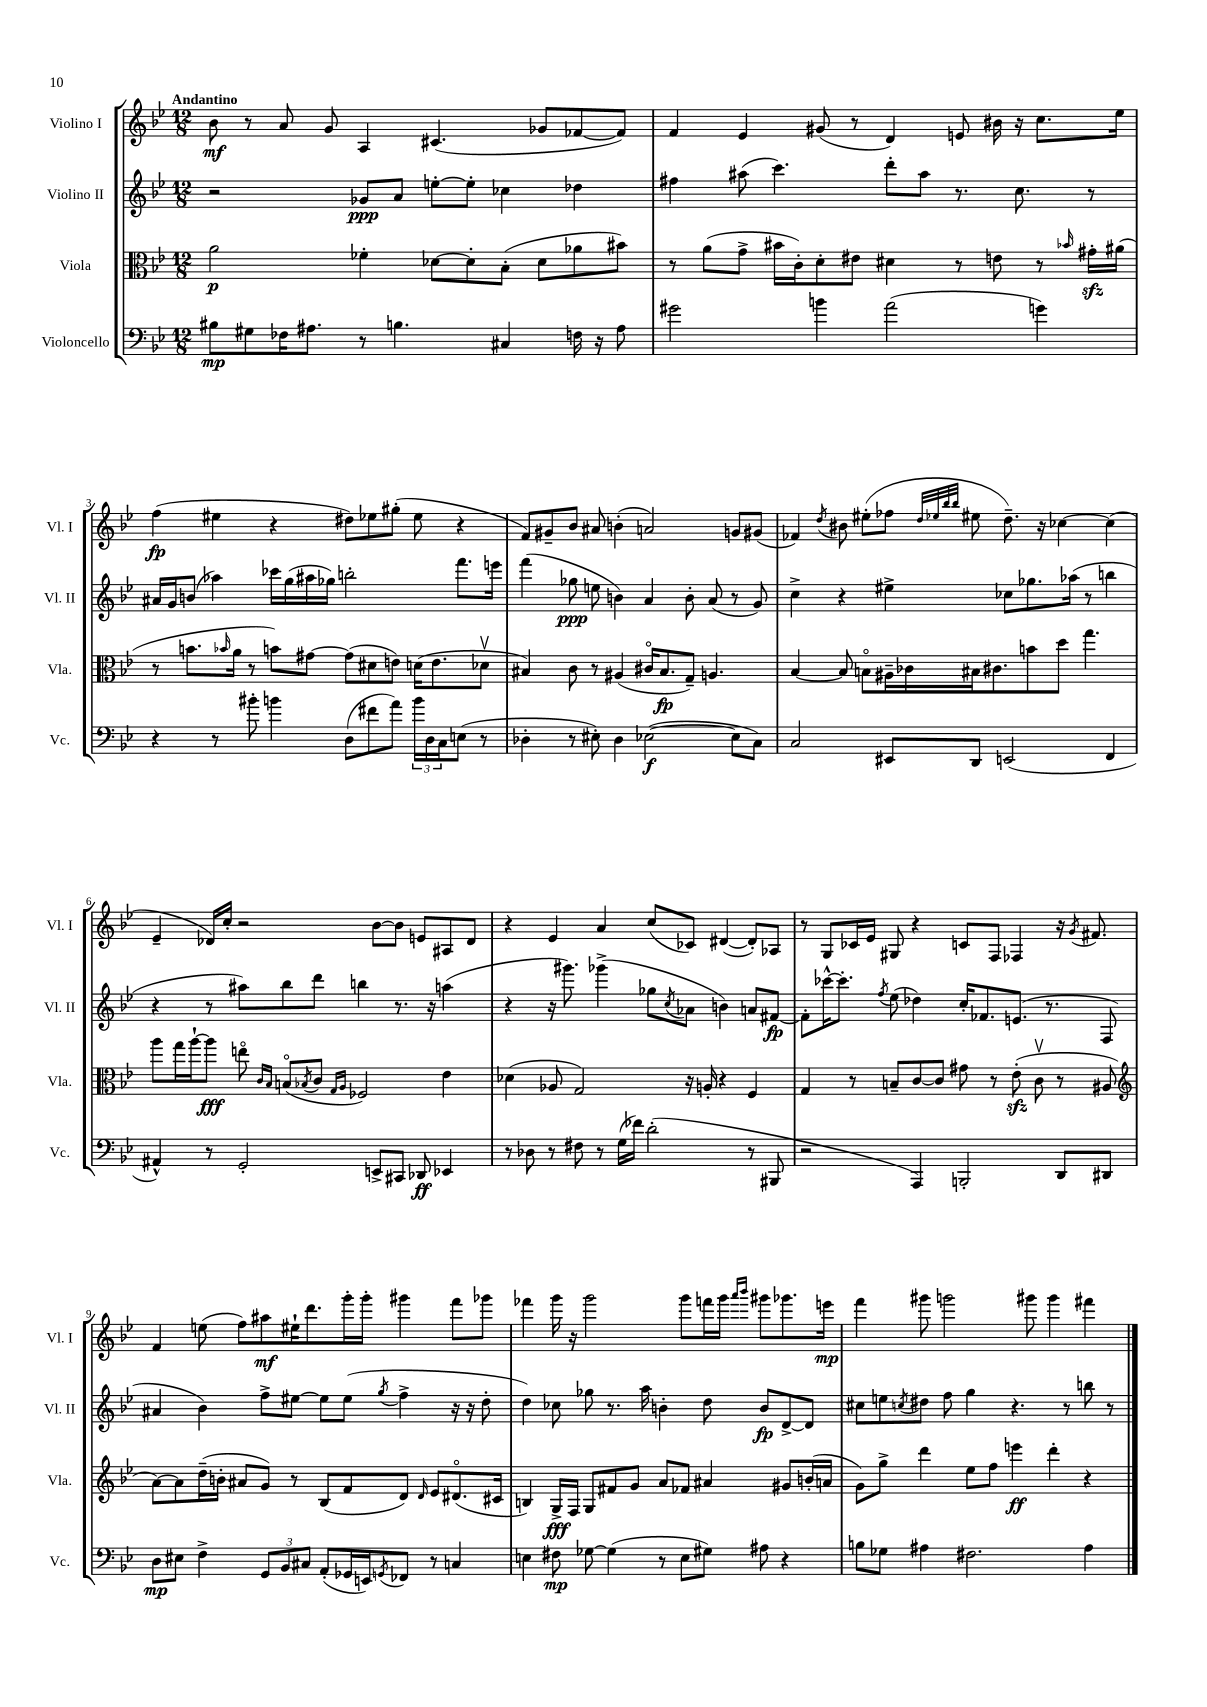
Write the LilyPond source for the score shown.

<<
\new StaffGroup <<
\new Staff = "s0" \with { instrumentName = "Violino I" shortInstrumentName = "Vl. I" } {
    \clef treble \key bes \major \numericTimeSignature \time 12/8 \tempo "Andantino"
    bes'8\mf r8 a'8 g'8 a4 cis'4.( ges'8 fes'8~ fes'8) |
    f'4 ees'4 gis'8( r8 d'4) e'8 bis'16 r16 c''8. ees''16 |
    f''4\fp( eis''4 r4 dis''8) ees''8 gis''8-.( ees''8 r4 |
    f'8) gis'8-- bes'8 ais'8 b'4-.( a'2) g'8 gis'8( |
    fes'4) \acciaccatura { d''8 } bis'8 eis''8-.( fes''8 \grace { d''32 ees''32 bes''32 bes''32 } eis''8 d''8.--) r16 ces''4~ ces''4( |
    ees'4-- des'16) c''16-. r2 bes'8~ bes'8 e'8 ais8 des'8 |
    r4 ees'4 a'4 c''8( ces'8) dis'4~( dis'8-.) aes8 |
    r8 g8 ces'16 ees'16 gis8 r4 c'8 f8 fes4 r16 \acciaccatura { g'8 } fis'8. |
    f'4 e''8( f''8) ais''8\mf eis''16-! d'''8. g'''16-. g'''16-. gis'''4 f'''8 ges'''8 |
    fes'''4 g'''16 r16 g'''2 g'''8 f'''16 g'''16 \grace { a'''16 bes'''16 } gis'''8 ges'''8. e'''16\mp |
    f'''4 gis'''8 g'''2 gis'''8 gis'''4 fis'''4 \bar "|." |
}
\new Staff = "s1" \with { instrumentName = "Violino II" shortInstrumentName = "Vl. II" } {
    \clef treble \key bes \major \numericTimeSignature \time 12/8
    r2 ges'8\ppp a'8 e''8~-. e''8-. ces''4 des''4 |
    fis''4 ais''8( c'''4.) d'''8-. ais''8 r8. c''8. r8 |
    ais'16 g'16 b'8( aes''4) ces'''16 g''16( ais''16 ges''16) b''2-. f'''8. e'''16 |
    f'''4( ges''8\ppp e''8 b'4) a'4 b'8-. a'8( r8 g'8) |
    c''4-> r4 eis''4-> ces''8 ges''8. aes''16( r8 b''4 |
    r4 r8 ais''8) bes''8 d'''8 b''4 r8. r16 a''4( |
    r4 r16 gis'''8.) ges'''4->( ges''8 \acciaccatura { c''8 } aes'8 b'4) a'8 fis'8~\fp |
    fis'8-. ces'''16~-^ ces'''8.-. \acciaccatura { f''8 } ees''8( des''4) c''16-. fes'8. e'8.( r8. f8 |
    ais'4 bes'4) f''8-> eis''8~ eis''8 eis''8( \acciaccatura { g''8 } f''4-> r16 r16 d''8-. |
    d''4) ces''8 ges''8 r8. a''16 b'4-. d''8 b'8\fp d'8~-> d'8 |
    cis''8 e''8 \acciaccatura { c''8 } dis''8 f''8 g''4 r4. r8 b''8 r8 \bar "|." |
}
\new Staff = "s2" \with { instrumentName = "Viola" shortInstrumentName = "Vla." } {
    \clef alto \key bes \major \numericTimeSignature \time 12/8
    a'2\p fes'4-. des'8~ des'8-. bes8-.( des'8 aes'8 bis'8) |
    r8 a'8( g'8-> bis'16 c'16-.) d'8-. eis'8 dis'4 r8 e'8 r8 \grace { bes'16 } gis'16-.\sfz ais'16( |
    r8 b'8. \grace { bes'16 } a'16 r8 b'8) gis'8~ gis'8( dis'8 e'8) d'16( e'8. des'8\upbow |
    bis4) c'8 r8 ais4( cis'16\flageolet bis8.\fp g8--) a4. |
    bes4~ bes8 b8\flageolet ais16-- ces'16 bis16 cis'8. b'8 d''8 g''4. |
    a''8 g''16 a''16~-! a''8\fff e''8\flageolet \grace { c'16 bes16 } b8\flageolet( \acciaccatura { bes8 } c'8 \grace { g16 a16 } fes2) ees'4 |
    des'4( aes8 g2) r16 a16-. r4 f4 |
    g4 r8 b8-- c'8~ c'8 gis'8 r8 ees'8-.\sfz( c'8\upbow r8 ais8 |
    \clef treble a'8~) a'8 d''16--( b'16-. ais'8 g'8) r8 bes8( f'8 d'8) \grace { d'16 } ees'8 dis'8.\flageolet( cis'16 |
    b4) g16->\fff f16 g8 fis'8 g'8 a'8 fes'8 ais'4 gis'8 b'16-.( a'16 |
    g'8) g''8-> d'''4 ees''8 f''8 e'''4\ff d'''4-. r4 \bar "|." |
}
\new Staff = "s3" \with { instrumentName = "Violoncello" shortInstrumentName = "Vc." } {
    \clef bass \key bes \major \numericTimeSignature \time 12/8
    bis8\mp gis8 fes16 ais8. r8 b4. cis4 f16 r16 ais8 |
    gis'2 b'4 a'2( g'4) |
    r4 r8 bis'8-. b'4 d8( fis'8 a'8) \tuplet 3/2 { b'16 d16 c16 } e8( r8 |
    des4-. r8 eis8-.) des4 ees2~\f( ees8 c8) |
    c2 eis,8 d,8 e,2( f,4 |
    ais,4-^) r8 g,2-. e,8-> cis,8 des,8\ff ees,4 |
    r8 des8 r8 fis8 r8 g16( fes'16) d'2-.( r8 bis,,8 |
    r2 a,,4) b,,2-. d,8 dis,8 |
    d8\mp eis8 f4-> \tuplet 3/2 { g,8 bes,8 cis8 } a,8-.( ges,16 e,16) \acciaccatura { g,8 } fes,8 r8 c4 |
    e4 fis8\mp ges8~ ges4( r8 e8 gis8) ais8 r4 |
    b8 ges8 ais4 fis2. ais4 \bar "|." |
}
>>
>>
